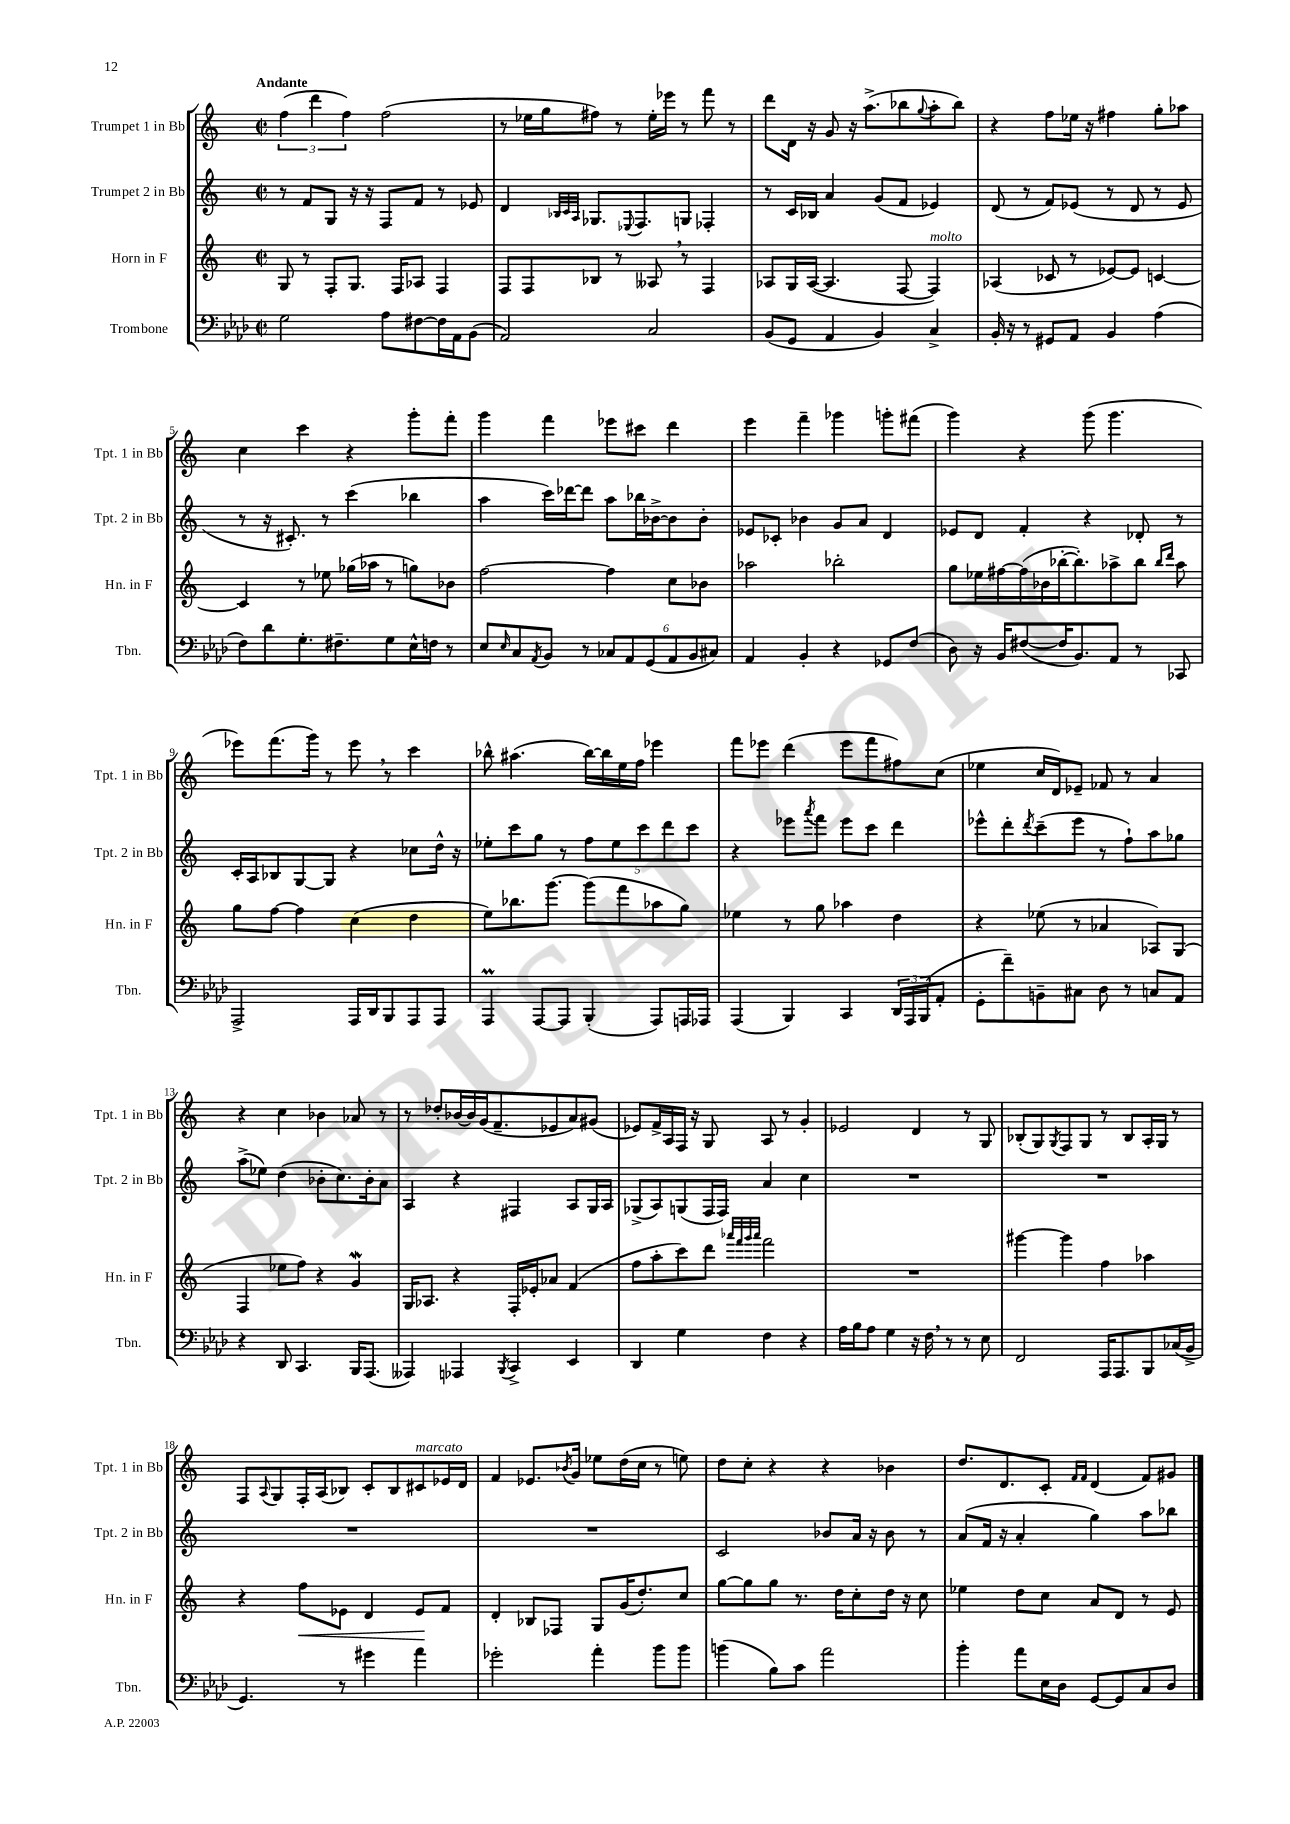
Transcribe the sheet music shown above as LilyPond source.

<<
\new StaffGroup <<
\new Staff = "s0" \with { instrumentName = "Trumpet 1 in Bb" shortInstrumentName = "Tpt. 1 in Bb" } {
    \clef treble \key c \major \defaultTimeSignature \time 2/2 \tempo "Andante"
    \tuplet 3/2 { f''4( d'''4 f''4) } f''2( |
    r8 ees''16 g''16 fis''8) r8 ees''16-. ees'''16 r8 f'''8 r8 |
    d'''8 d'16 r16 g'8 r16 a''8.->( bes''8 \appoggiatura { g''8 } a''8-. bes''8) |
    r4 f''8 ees''16 r16 fis''4 g''8-. aes''8 |
    c''4 c'''4 r4 g'''8-. f'''8-. |
    g'''4 f'''4 ees'''8 cis'''8 d'''4 |
    e'''4 f'''4-- ges'''4 g'''8-. fis'''8( |
    g'''4) r4 g'''8( g'''4. |
    ees'''8) f'''8.( g'''16) r8 ees'''8 \breathe r8 c'''4 |
    bes''8-^ ais''4.( bes''16~) bes''16 e''16 f''16 ees'''4 |
    f'''8 ees'''8 d'''4( ees'''8 f'''8 fis''8) c''8( |
    ees''4 c''16 d'16) ees'8-- fes'8 r8 a'4 |
    r4 c''4 bes'4 aes'8 r8 |
    r8 des''8-. bes'16~ bes'16 g'16( f'8.-- ees'8 a'8) gis'8( |
    ees'8) f'16-> a16 f16 r16 g8 a8 r8 g'4-. |
    ees'2 d'4 r8 g8 |
    bes8-.( g8) \acciaccatura { g8 } f8 g8 r8 bes8 a16-. g16 r8 |
    f8 \appoggiatura { a8 } g8 f16-. a16( bes8) c'8-. bes8 cis'8^\markup { \italic "marcato" } ees'16 d'16 |
    f'4 ees'8. \acciaccatura { bes'8 } g'16 ees''8 d''16( c''16 r8 e''8) |
    d''8 c''8-. r4 r4 bes'4 |
    d''8. d'8. c'8-. \grace { f'16 f'16 } d'4( f'8) gis'8 \bar "|." |
}
\new Staff = "s1" \with { instrumentName = "Trumpet 2 in Bb" shortInstrumentName = "Tpt. 2 in Bb" } {
    \clef treble \key c \major \defaultTimeSignature \time 2/2
    r8 f'8 g8 r16 r16 f8 f'8 r8 ees'8 |
    d'4 \grace { bes32 c'32 a32 } ges8. \appoggiatura { ees8 } f8. g8 fes4-. |
    r8 c'16 bes16 a'4 g'8( f'8 ees'4) |
    d'8( r8 f'8) ees'8( r8 d'8 r8 ees'8 |
    r8 r16 cis'8.-.) r8 c'''4( bes''4 |
    a''4 c'''16) des'''16~ des'''8 a''8 bes''16 bes'16~-> bes'8 bes'8-. |
    ees'8 ces'8-. bes'4 g'8 a'8 d'4 |
    ees'8 d'8 f'4-. r4 des'8-. r8 |
    c'16-. a16 bes8 g8~ g8 r4 ces''8 d''16-^ r16 |
    ees''8-. c'''8 g''8 r8 \tuplet 5/4 { f''8 ees''8 c'''8 d'''8 c'''8 } |
    r4 ees'''8 \acciaccatura { a'''8 } f'''8 ees'''8 c'''8 d'''4 |
    ees'''8-^ d'''8-. \acciaccatura { d'''8 } c'''8--( ees'''8 r8 f''8-!) a''8 ges''8 |
    a''8->( ees''8) d''4( bes'8-. c''8.) bes'16-. a'8 |
    a4 r4 fis4 a8 g16 a16 |
    ges8->( a8) g8( f16 f16) a'4 c''4 |
    R1 |
    R1 |
    R1 |
    R1 |
    c'2 bes'8 a'16 r16 bes'8 r8 |
    a'8( f'16 r16 a'4-. g''4) a''8 bes''8 \bar "|." |
}
\new Staff = "s2" \with { instrumentName = "Horn in F" shortInstrumentName = "Hn. in F" } {
    \clef treble \key c \major \defaultTimeSignature \time 2/2
    g8 r8 f8-. g8. f16 aes8 f4 |
    f8 f8 bes8 r8 aeses8 \breathe r8 f4 |
    aes8 g16 aes16~( aes4. f8~ f4^\markup { \italic "molto" }) |
    aes4( ces'8 r8 ees'8~) ees'8 c'4~ |
    c'4 r8 ees''8 ges''16( aes''16 r8 g''8) bes'8 |
    f''2~ f''4 c''8 bes'8 |
    aes''2 bes''2-. |
    g''8 ees''16 fis''16~ fis''16( bes'16 bes''16~-. bes''8.-.) aes''8-> bes''8 \grace { bes''16 d'''16 } aes''8 |
    g''8 f''8~ f''4 c''4( d''4 |
    e''8) bes''8. g'''8.~ g'''8( f'''8 aes''8 g''8) |
    ees''4 r8 g''8 aes''4 d''4 |
    r4 ees''8( r8 aes'4 aes8) g8( |
    f4 ees''8 f''8) r4 g'4\mordent |
    g16 aes8. r4 f16-. ees'16-. aes'8 f'4( |
    f''8 a''8-. c'''8) d'''8 \grace { aes'''32 f'''32 g'''32 aes'''32 } f'''2 |
    R1 |
    gis'''4~ gis'''4 f''4 aes''4 |
    r4 f''8\< ees'8 d'4 ees'8\! f'8 |
    d'4-. bes8 fes8 g8 g'16( d''8.-.) c''8 |
    g''8~ g''8 g''8 r8. d''16 c''8-. d''16 r16 c''8 |
    ees''4 d''8 c''8 a'8 d'8 r8 e'8 \bar "|." |
}
\new Staff = "s3" \with { instrumentName = "Trombone" shortInstrumentName = "Tbn." } {
    \clef bass \key aes \major \defaultTimeSignature \time 2/2
    g2 aes8 fis8~ fis16 aes,16 bes,8( |
    aes,2) c2 |
    bes,8( g,8 aes,4 bes,4) c4-> |
    bes,16-. r16 r8 gis,8 aes,8 bes,4 aes4( |
    f8) des'8 g8.-. fis8.-- g8 ees16-^ f16 r8 |
    ees8 \grace { ees16 } c8 \acciaccatura { aes,8 } bes,8 r8 \tuplet 6/4 { ces8 aes,8 g,8( aes,8 bes,8 cis8) } |
    aes,4 bes,4-. r4 ges,8 f8( |
    des8) r16 bes,16 fis8~( fis16 bes,8.) aes,8 r8 ces,8 |
    aes,,2-> aes,,16 des,16 bes,,8 aes,,8 aes,,8 |
    aes,,4\prall aes,,8~ aes,,8 bes,,4-.( aes,,8) a,,16 aes,,16 |
    aes,,4( bes,,4) c,4 \tuplet 3/2 { des,16 aes,,16 bes,,16( } aes,8-. |
    g,8-. f'8--) b,8-- cis8 des8 r8 c8 aes,8 |
    r4 des,8 c,4. bes,,16 aes,,8.( |
    aeses,,4) aes,,4 \acciaccatura { bes,,8 } c,4-> ees,4 |
    des,4 g4 f4 r4 |
    aes16 bes16 aes8 g4 r16 f16 \breathe r8 r8 ees8 |
    f,2 aes,,16 aes,,8. bes,,8 ces16( bes,16-> |
    g,4.) r8 gis'4 aes'4 |
    ges'2-. aes'4-. bes'8 bes'8 |
    b'4( bes8) c'8 aes'2 |
    bes'4-. aes'8 ees16 des16 g,8~ g,8 c8 des8 \bar "|." |
}
>>
>>
